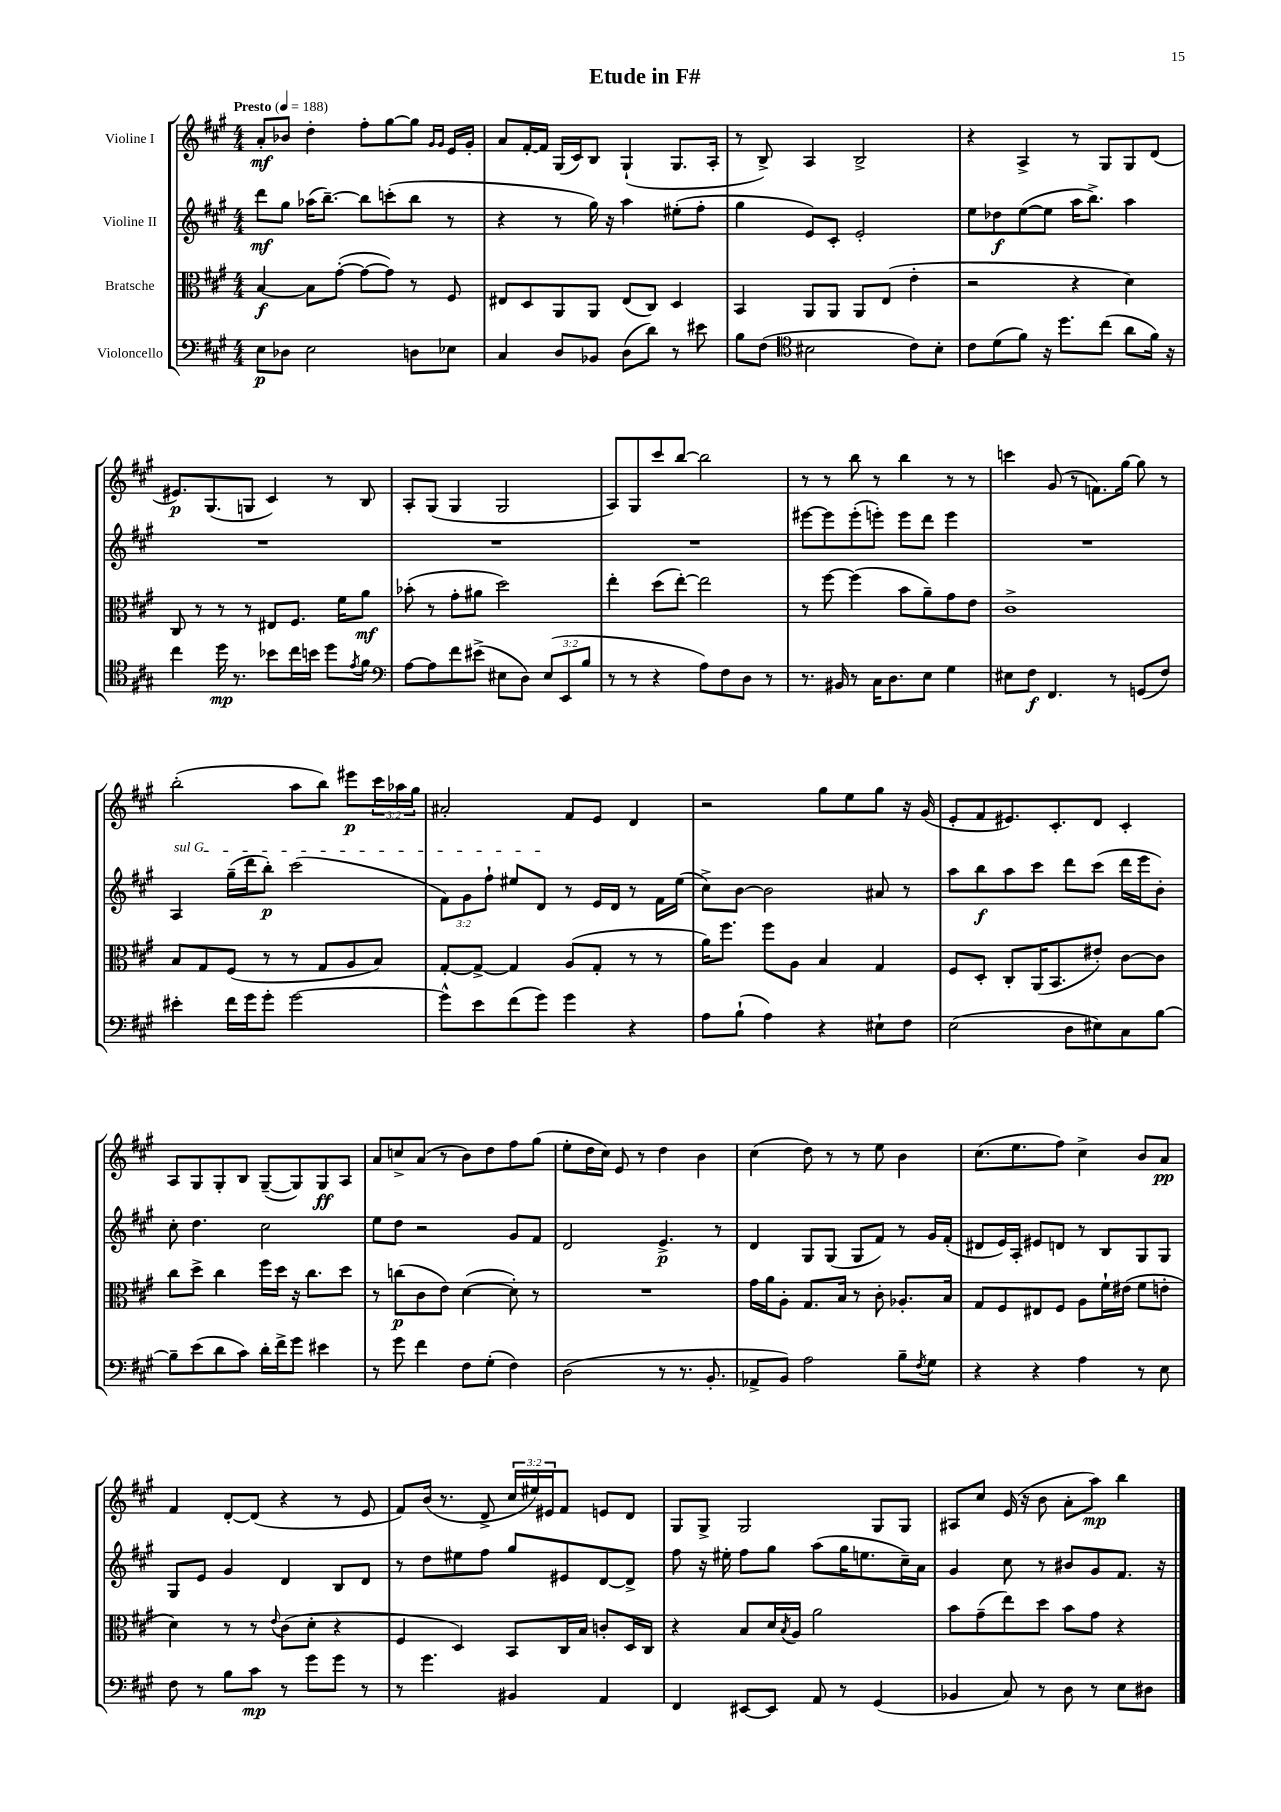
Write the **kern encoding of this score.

**kern	**kern	**kern	**kern
*staff4	*staff3	*staff2	*staff1
*clefF4	*clefC3	*clefG2	*clefG2
*k[f#c#g#]	*k[f#c#g#]	*k[f#c#g#]	*k[f#c#g#]
*M4/4	*M4/4	*M4/4	*M4/4
*MM188	*MM188	*MM188	*MM188
8E\L	[4B/	8ddd\L	8a'/L
8D-\J	.	8gg#\J	8b-/J
2E\	8B\]L	(16aa-\LK	4dd'\
.	.	[8.bb~\J)	.
.	([8g#'\J	.	.
.	8g#\_L	8bb\]L	8ff#'\L
.	8g#\]J)	(8ccc'\	[8gg#\
8D\L	8r	8bb\J	8gg#\]J
.	.	.	16qqg#/LL
.	.	.	16qqg#/JJ
8E-\J	8F#/	8r	16e/LL
.	.	.	16g#'/JJ
=	=	=	=
4C#/	8E#/L	4r	8a/L
.	8D/	.	[16f#'/L
.	.	.	16f#/]JJ
8D/L	8AA/	8r	(16G#/LL
.	.	.	16c#/J)
8BB-/J	8AA/J	16gg#\)	8B/J
.	.	16r	.
(8D\L	(8E#/L	4aa\	(4G#`/
8d\J)	8C#/J)	.	.
8r	4D/	(8ee#'\L	8.G#/L
8e#\	.	8ff#'\J	.
.	.	.	16A'/Jk
=	=	=	=
8B\L	4BB/	4gg#\	8r
(8F#\J	.	.	8B^/)
*clefC4	*	*	*
2B#\	8AA/L	8e/L)	4A/
.	8AA/J	8c#'/J	.
.	8AA/L	2e'/	2B^/
.	(8E/J	.	.
8c#\L)	4e'\	.	.
8B#'\J	.	.	.
=	=	=	=
8c#\L	2r	8ee\L	4r
(8d\	.	8dd-\	.
8f#\J)	.	([8ee\	4A^/
16r	.	8ee\]J	.
8.dd\L	.	.	.
.	4r	16aa\LK	8r
.	.	8.bb^\J)	.
(8cc#\J	.	.	8G#/L
8a\L	4d\)	4aa\	8G#/
16f#\Jk)	.	.	(8d/J
16r	.	.	.
=	=	=	=
4cc#\	8C#/	1r	8.e#/L)
.	8r	.	.
.	.	.	(8.G#/
16dd\	8r	.	.
8.r	.	.	.
.	8r	.	8G/J
8b-\L	8E#/L	.	4c#/)
16cc#\L	8.F#/J	.	.
16b\JJ	.	.	.
8dd\L	.	.	8r
.	16f#\LK	.	.
8qe/	.	.	.
8f#\J	8a\J	.	8B/
=	=	=	=
*clefF4	*	*	*
[8A\L	(8b-'\	1r	8A'/L
8A\]	8r	.	(8G#/J
8f#\	8g#'\L	.	4G#/
(8e#^\J	8a#\J	.	.
8E#\L	2dd\)	.	2G#/
8D\J)	.	.	.
(12E#/L	.	.	.
12EE/	.	.	.
12B/J	.	.	.
=	=	=	=
8r	4ee'\	1r	8A/L)
8r	.	.	8G#/
4r	(8dd\L	.	8ccc#/
.	[8ee'\J)	.	[8bb/J
8A\L)	2ee\]	.	2bb\]
8F#\	.	.	.
8D\J	.	.	.
8r	.	.	.
=	=	=	=
8.r	8r	[8eee#\L	8r
.	[8ff#\	8eee#\]	8r
16BB#/	.	.	.
8r	(4ff#\]	(8eee#'\	8bb\
16C#\LK	.	8eee'\J)	8r
8.D\	.	.	.
.	8b\L	8eee\L	4bb\
8E\J	8a~\)	8ddd\J	.
4G#\	8g#\	4eee\	8r
.	8e\J	.	8r
=	=	=	=
8E#\L	1c#^	1r	4ccc\
8F#\J	.	.	.
4.FF#/	.	.	(8g#/
.	.	.	8r
.	.	.	8.f\L)
8r	.	.	.
.	.	.	[16gg#\Jk
(8GG/L	.	.	8gg#\]
8F#/J)	.	.	8r
=	=	=	=
4e#'\	8B/L	4A/	(2bb'\
.	8G#/	.	.
16f#\LL	(8F#/J	(16gg#~\LL	.
16g#\J	.	16ddd\J	.
8g#'\J	8r	8bb'\J)	.
[2g#\	8r	(2ccc#\	8aa\L
.	8G#/L	.	8bb\J)
.	8A/	.	8eee#\L
.	8B/J)	.	24ccc#\L
.	.	.	24aa-\
.	.	.	24gg#\JJ
=	=	=	=
8g#^^\]L	[8G#'/L	12f#\L)	2a#'/
.	.	12g#\	.
8e\	8G#^/_J	.	.
.	.	12ff#`\J	.
(8f#\	4G#/]	8ee#/L	.
8g#\J)	.	8d/J	.
4g#\	(8A/L	8r	8f#/L
.	8G#'/J	16e/LL	8e/J
.	.	16d/JJ	.
4r	8r	8r	4d/
.	8r	16f#\LL	.
.	.	(16ee#\JJ	.
=	=	=	=
8A\L	16a\LK)	8cc#^\L)	2r
.	8.ff#\J	.	.
(8B`\J	.	[8b\J	.
4A\)	8ff#\L	2b\]	.
.	8A\J	.	.
4r	4B/	.	8gg#\L
.	.	.	8ee\
8E#`\L	4G#/	8a#/	8gg#\J
8F#\J	.	8r	16r
.	.	.	(16g#/
=	=	=	=
(2E\	8F#/L	8aa\L	8e'/L
.	8D'/J	8bb\	8f#/
.	8C#'/L	8aa\	8.e#/)
.	(16AA/K	8ccc#\J	.
.	8.BB/	.	8.c#'/
8D\L	.	8ddd\L	.
8E#\)	8e#'/J)	(8ccc#\J	8d/J
8C#\	[8c#\L	16ddd\LL	4c#'/
.	.	16eee\J	.
[8B\J	8c#\]J	8b'\J)	.
=	=	=	=
8B~\]L	8cc#\L	8cc#'\	8A/L
(8e\	8dd^\J	4.dd\	8G#/
8d\	4cc#\	.	8G#'/
8c#\J)	.	.	8B/J
16d'\LL	16ff#\LL	2cc#\	([8G#~/L
16f#^\J	16dd\JJ	.	.
8g#\J	16r	.	8G#/])
.	8.cc#\L	.	.
4e#\	.	.	8G#/
.	8dd\J	.	8A/J
=	=	=	=
8r	8r	8ee\L	8a/L
8g#\	(8cc\L	8dd\J	8cc^/
4f#\	8c#\	2r	(8a/J
.	8e\J)	.	8r
8F#\L	([4d\	.	8b\L)
(8G#'\J	.	.	8dd\
4F#\)	8d'\])	8g#/L	8ff#\
.	8r	8f#/J	(8gg#\J
=	=	=	=
(2D\	1r	2d/	8ee'\L
.	.	.	16dd\L
.	.	.	16cc#\JJ)
.	.	.	8e/
.	.	.	8r
8r	.	4.e^/	4dd\
8.r	.	.	.
.	.	.	4b\
8.BB'/	.	.	.
.	.	8r	.
=	=	=	=
8AA-^/L	16g#\LL	4d/	(4cc#\
.	16a\J	.	.
8BB/J)	8A'\J	.	.
2A\	8.G#/L	8G#/L	8dd\)
.	.	(8G#/J	8r
.	16B/Jk	.	.
.	8r	8G#/L	8r
.	8c#'\	8f#/J)	8ee\
8B~\L	8.A-'/L	8r	4b\
8qF#/	.	.	.
8G#\J	.	16g#/LL	.
.	16B/Jk	(16f#'/JJ	.
=	=	=	=
4r	8G#/L	8d#/L	(8.cc#\L
.	8F#/	16e/L)	.
.	.	16A'/JJ	8.ee\
4r	8E#/	8e#/L	.
.	8F#/J	8d/J	8ff#\J)
4A\	8A\L	8r	4cc#^\
.	16f#`\L	8B/L	.
.	(16e#\JJ	.	.
8r	8f#\L	8G#/	8b/L
8E\	8e'\J	8G#/J	8a/J
=	=	=	=
8F#\	4d\)	8G#/L	4f#/
8r	.	8e/J	.
8B\L	8r	4g#/	[8d'/L
8c#\J	8r	.	(8d/]J
.	8qqe/	.	.
8r	(8c#\L	4d/	4r
8g#\L	8d'\J	.	.
8g#\J	4r	8B/L	8r
8r	.	8d/J	8e/
=	=	=	=
8r	4F#/	8r	8f#/L)
4.g#\	.	8dd\L	(16b/Jk
.	.	.	8.r
.	4D/)	8ee#\	.
.	.	8ff#\J	8d^/
4BB#/	8BB/L	8gg#/L	24cc#/LL
.	.	.	24ee#/)
.	.	.	24e#/J
.	16C#/L	8e#/	8f#/J
.	16B/JJ	.	.
4AA/	8c'/L	[8d/	8e/L
.	16D/L	8d^/]J	8d/J
.	16C#/JJ	.	.
=	=	=	=
4FF#/	4r	8ff#\	8G#/L
.	.	16r	8G#^/J
.	.	16ee#'\	.
[8EE#/L	8B/L	8ff#\L	2G#/
8EE#/]J	16d/L	8gg#\J	.
.	8qB/	.	.
.	16A/JJ	.	.
8AA/	2a\	(8aa\L	.
8r	.	16gg#\K	.
.	.	8.ee\	.
(4GG#/	.	.	8G#/L
.	.	16cc#~\L)	8G#/J
.	.	16a\JJ	.
=	=	=	=
4BB-/	8b\L	4g#/	8A#/L
.	(8g#~\	.	8cc#/J
8C#/)	8ee\)	8cc#\	(16e/
.	.	.	16r
8r	8dd\J	8r	8b\
8D\	8b\L	8b#/L	8a'\L
8r	8g#\J	8g#/	8aa\J)
8E\L	4r	8.f#/J	4bb\
8D#\J	.	.	.
.	.	16r	.
==	==	==	==
*-	*-	*-	*-
